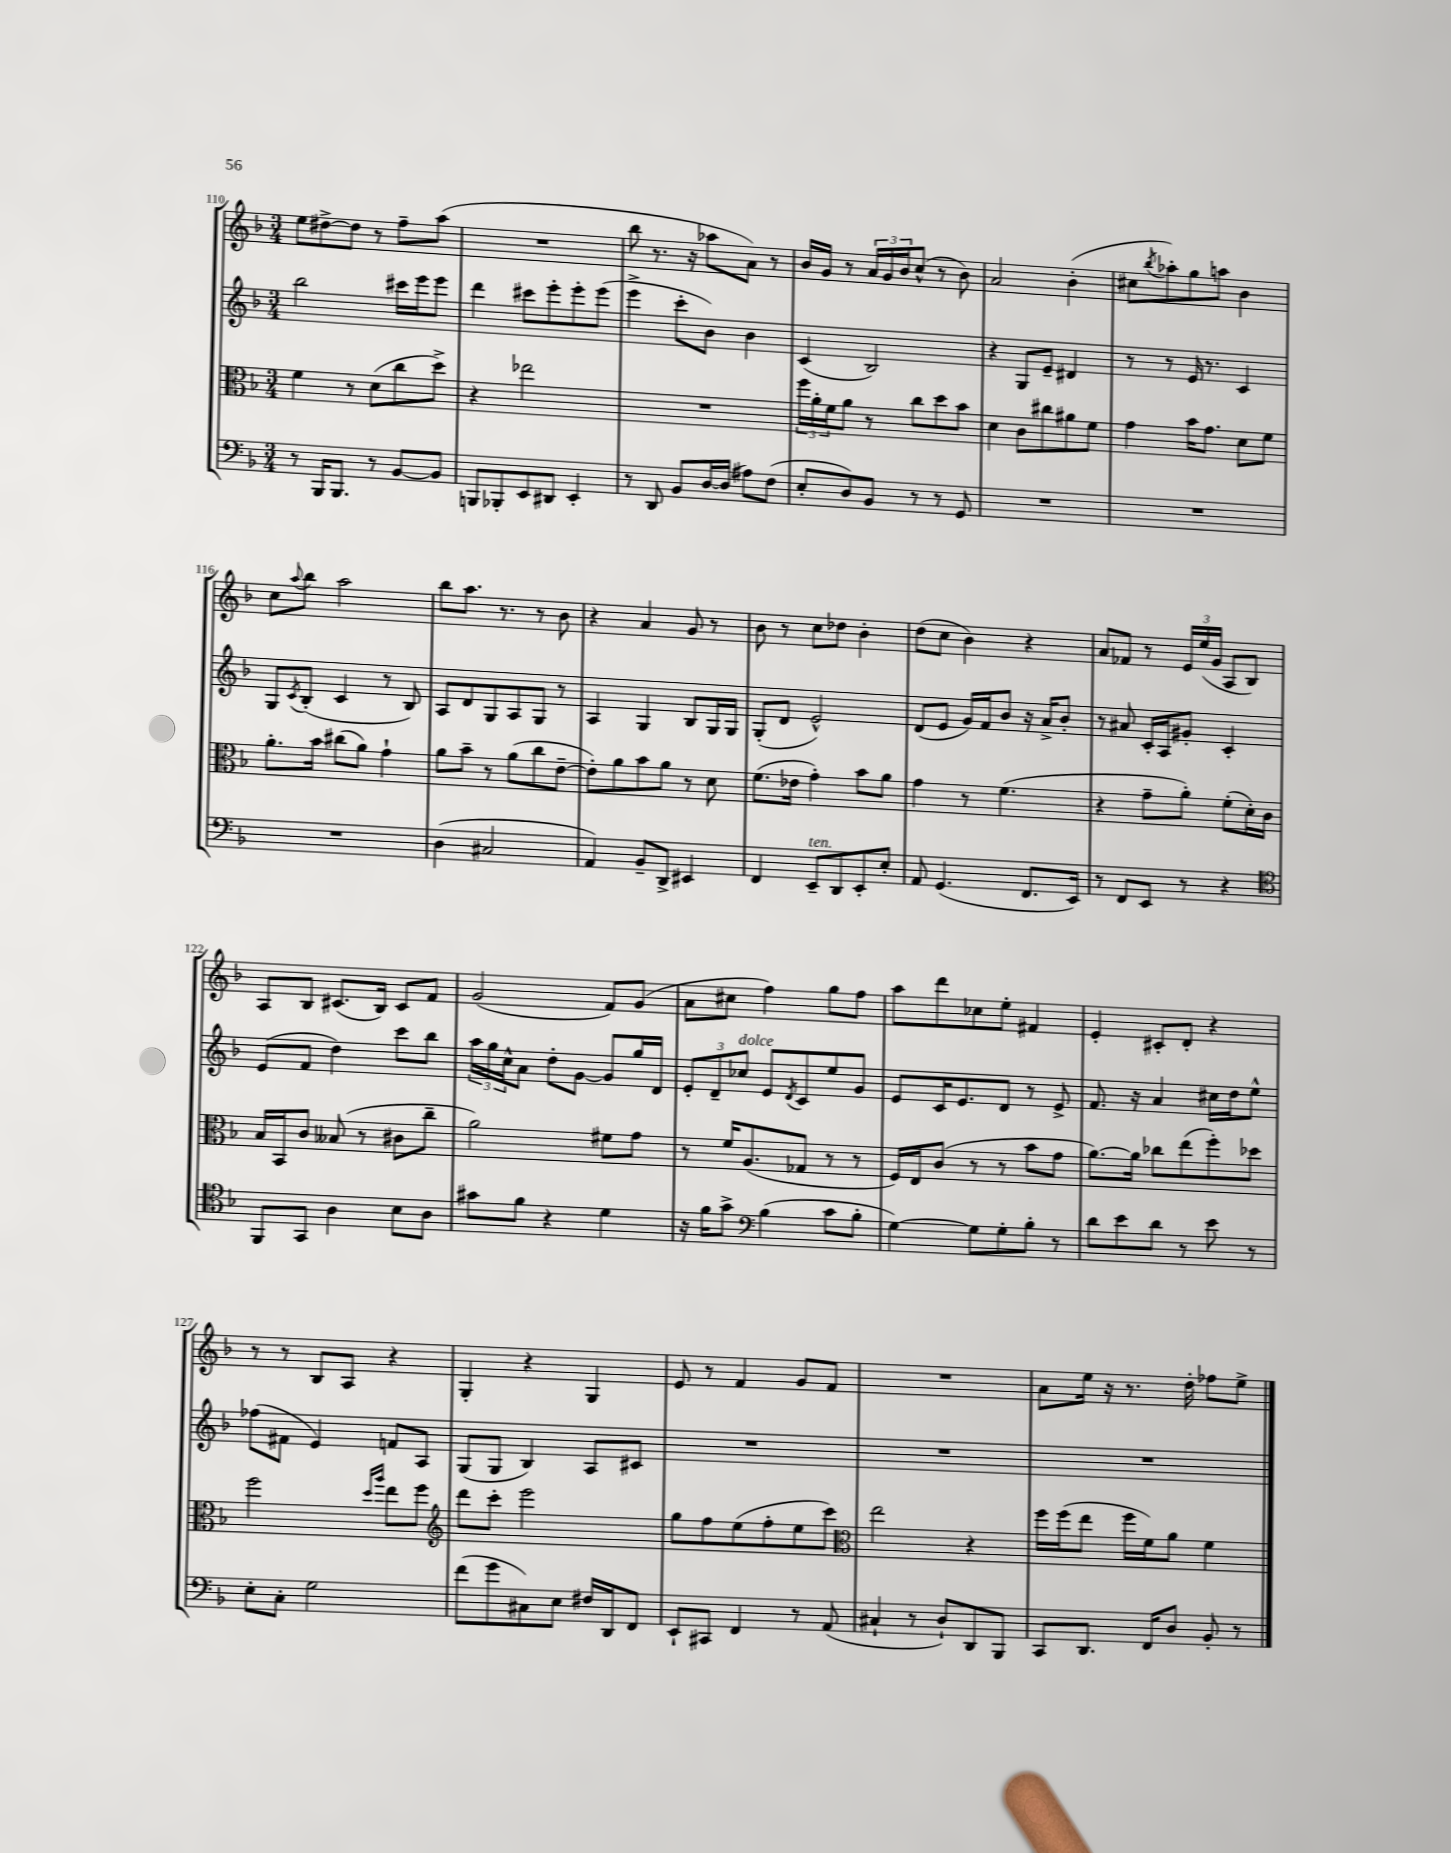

**kern	**kern	**kern	**kern
*part4	*part3	*part2	*part1
*staff4	*staff3	*staff2	*staff1
*clefF4	*clefC3	*clefG2	*clefG2
*k[b-]	*k[b-]	*k[b-]	*k[b-]
*M3/4	*M3/4	*M3/4	*M3/4
=110	=110	=110	=110
8r	4f\	2bb-\	8ee\L
16BBB-/KL	.	.	[8dd#X^\
8.BBB-/J	.	.	.
.	8r	.	8dd#\J]
8r	(8d\L	.	8r
[8BB-/L	8cc\	16ccc#X\LL	8ff~\L
.	.	16eee\J	.
8BB-/J]	8dd^\J)	8eee\J	(8aa\J
=111	=111	=111	=111
8BBBn/L	4r	4ddd\	2.r
8BBB-X'/	.	.	.
8EE/	2ee-X\	8ccc#X\L	.
8DD#X/J	.	8eee'\	.
4EE'/	.	8eee'\	.
.	.	(8eee\J	.
=112	=112	=112	=112
8r	2.r	4eee^\	8bb-\
8DD/	.	.	8.r
8BB-/L	.	8ccc'\L	.
.	.	.	16r
[16D/L	.	8b-\J)	8aa-X\L
(16D/JJ]	.	.	.
8A#X\L)	.	4b-\	8a\J)
(8F\J	.	.	8r
=113	=113	=113	=113
8E'/L	24ff\LL	(4c/	16b-/LL
.	24a'\	.	.
.	.	.	16g/JJ
.	24f\J	.	.
8D/)	8a\J	.	8r
8BB-/J	8r	2B-/)	24a/LL
.	.	.	24g/
.	.	.	24b-/J
8r	8cc\L	.	(8cc^^/J
8r	8dd\	.	8r
8GG/	8b-\J	.	8b-\)
=114	=114	=114	=114
2.r	4d\	4r	2a/
.	8c\L	8G/L	.
.	8cc#X\	8e~/J	.
.	8a#X\	4d#X/	(4b-'\
.	8f\J	.	.
=115	=115	=115	=115
2.r	4g\	8r	8cc#X\L
.	.	.	8qbb-/
.	.	8r	8aa-X'\)
.	16b-\KL	16e/	8gg\
.	8.g\J	8.r	.
.	.	.	8aan\J
.	8d\L	4c/	4b-\
.	8f\J	.	.
!!LO:LB:g=z
=116	=116	=116	=116
2.r	8.a'\L	8G/L	8cc\L
.	.	8qc/	8qqaa/
.	.	(8B-'/J	8bb-\J
.	16b-\Jk	.	.
.	(8cc#X\L	4c/	2aa\
.	8a\J)	.	.
.	4g`\	8r	.
.	.	8B-/)	.
=117	=117	=117	=117
(4D\	8a\L	8A/L	8bb-\L
.	8b-~\J	8d/	8.aa\J
2C#X/	8r	8G/	.
.	.	.	8.r
.	(8a\L	8A/	.
.	8cc\	8G/J	8r
.	[8e~\J	8r	8b-\
=118	=118	=118	=118
4AA/)	8e'\L])	4A/	4r
.	8a\	.	.
8BB-~/L	8b-\	4G/	4a/
8DD^/J	8a\J	.	.
4EE#X/	8r	8B-/L	8g/
.	8d\	16G/L	8r
.	.	16G/JJ	.
=119	=119	=119	=119
4FF/	(8.f\L	(8G'/L	8b-\
.	.	8d/J	8r
.	16e-X\Jk	.	.
!LO:TX:a:i:t=ten.	!	!	!
8EE~/L	4g'\)	2e^^/)	8cc\L
8DD/	.	.	8dd-X\J
8EE'/	8b-\L	.	4b-'\
8E'/J	8a\J	.	.
=120	=120	=120	=120
8AA/	4g\	(8d/L	(8dd\L
(4.GG/	.	8e/J	8cc\J
.	8r	16g/LL)	4b-\)
.	.	16f/J	.
.	(4.f\	8b-/J	.
8.FF/L	.	16r	4r
.	.	16a^/KL	.
.	.	8b-'/J	.
16EE/Jk)	.	.	.
=121	=121	=121	=121
8r	4r	8r	8a/L
8FF/L	.	8a#X/	8f-X/J
8EE/J	8g~\L	16c'/LL	8r
.	.	16A/J	.
8r	8a'\J)	8g#X'/J	24e/LL
.	.	.	(24ee/
.	.	.	24g/JJ
4r	(8f'\L	4c'/	8A/L
.	16d'\L)	.	8B-/J)
.	16c\JJ	.	.
!!LO:LB:g=z
=122	=122	=122	=122
*clefC4	*	*	*
8FF/L	16B-/LL	(8e/L	8A/L
.	16BB-/J	.	.
8GG/J	8c/J	8f/J	8B-/J
4A\	(8B--X/	4dd\)	(8.c#X/L
.	8r	.	.
.	.	.	16B-/Jk)
8B-\L	8c#X\L	8ccc\L	8c#/L
8A\J	8cc~\J	8bb-\J	8f/J
=123	=123	=123	=123
8g#X\L	2a\)	24aa\LL	(2g/
.	.	24gg\	.
.	.	24cc^^\J	.
8f\J	.	8a\J	.
4r	.	8dd'\L	.
.	.	[8g\J	.
4d\	8f#X\L	8g/L]	8f/L)
.	8g\J	16gg/L	(8g/J
.	.	16d/JJ	.
=124	=124	=124	=124
16r	8r	12e'/L	8a\L
16f\KL	.	.	.
.	.	12d~/	.
8g^\J	16f/KL	.	8cc#X\J
!	!	!LO:TX:a:i:t=dolce	!
.	.	12cc-X/J	.
.	(8.A/	.	.
*clefF4	*	*	*
(4B-\	.	8e/L	4ff\)
.	.	8qd/	.
.	8G-X/J	8c/	.
8c\L	8r	8ee/	8gg\L
8B-'\J	8r	8g/J	8ff\J
=125	=125	=125	=125
[4G\)	16F/LL)	8e/L	8aa\L
.	16E/J	.	.
.	(8c/J	16c/K	8ddd\
.	.	8.e/	.
8G\L]	8r	.	8cc-X\
8G'\	8r	8d/J	8ee'\J
8B-'\J	8b-\L	8r	4f#X/
8r	8g\J	8e^/	.
=126	=126	=126	=126
8d\L	[8.a\L)	8.f/	4e'/
8e\	.	.	.
.	16a\Jk]	16r	.
8d\J	8cc-X\L	4a/	8c#X'/L
8r	(8ee\	.	8d'/J
8e\	8ff'\)	16cc#X\LL	4r
.	.	16dd\J	.
8r	8dd-X\J	8ee^^\J	.
!!LO:LB:g=z
=127	=127	=127	=127
8E'\L	2ff\	(8ff-X\L	8r
8C'\J	.	8f#X\J	8r
2G\	.	4e/)	8B-/L
.	.	.	8A/J
.	16qqdd/LL	.	.
.	16qqaa/JJ	.	.
.	8ee\L	8fn/L	4r
.	8ff\J	8A/J	.
=128	=128	=128	=128
*	*clefG2	*	*
(8f\L	8ddd\L	(8G/L	4G'/
8g\	8ccc'\J	8G/J	.
8C#X\)	2eee\	4B-/)	4r
8E\J	.	.	.
16F#X/LL	.	8A/L	4G/
16DD/J	.	.	.
8FF/J	.	8c#X/J	.
=129	=129	=129	=129
8EE`/L	8gg\L	2.r	8e/
8CC#X/J	8ff\	.	8r
4FF/	(8ee\	.	4f/
.	8ff'\	.	.
8r	8ee\	.	8g/L
(8AA/	8ccc\J)	.	8f/J
=130	=130	=130	=130
*	*clefC3	*	*
4C#X`/	2ee\	2.r	2.r
8r	.	.	.
8D`/L)	.	.	.
8DD/	4r	.	.
8BBB-/J	.	.	.
=131	=131	=131	=131
8CC/L	16ff\LL	2.r	8a\L
.	(16ff\J	.	.
8.DD/J	8ee\J	.	16ee\Jk
.	.	.	16r
.	16ff\LL	.	8.r
16FF/KL	16f\J)	.	.
8D/J	8a\J	.	.
.	.	.	16dd'\
8BB-'/	4f\	.	8ff-X\L
8r	.	.	8ee^\J
==	==	==	==
*-	*-	*-	*-
